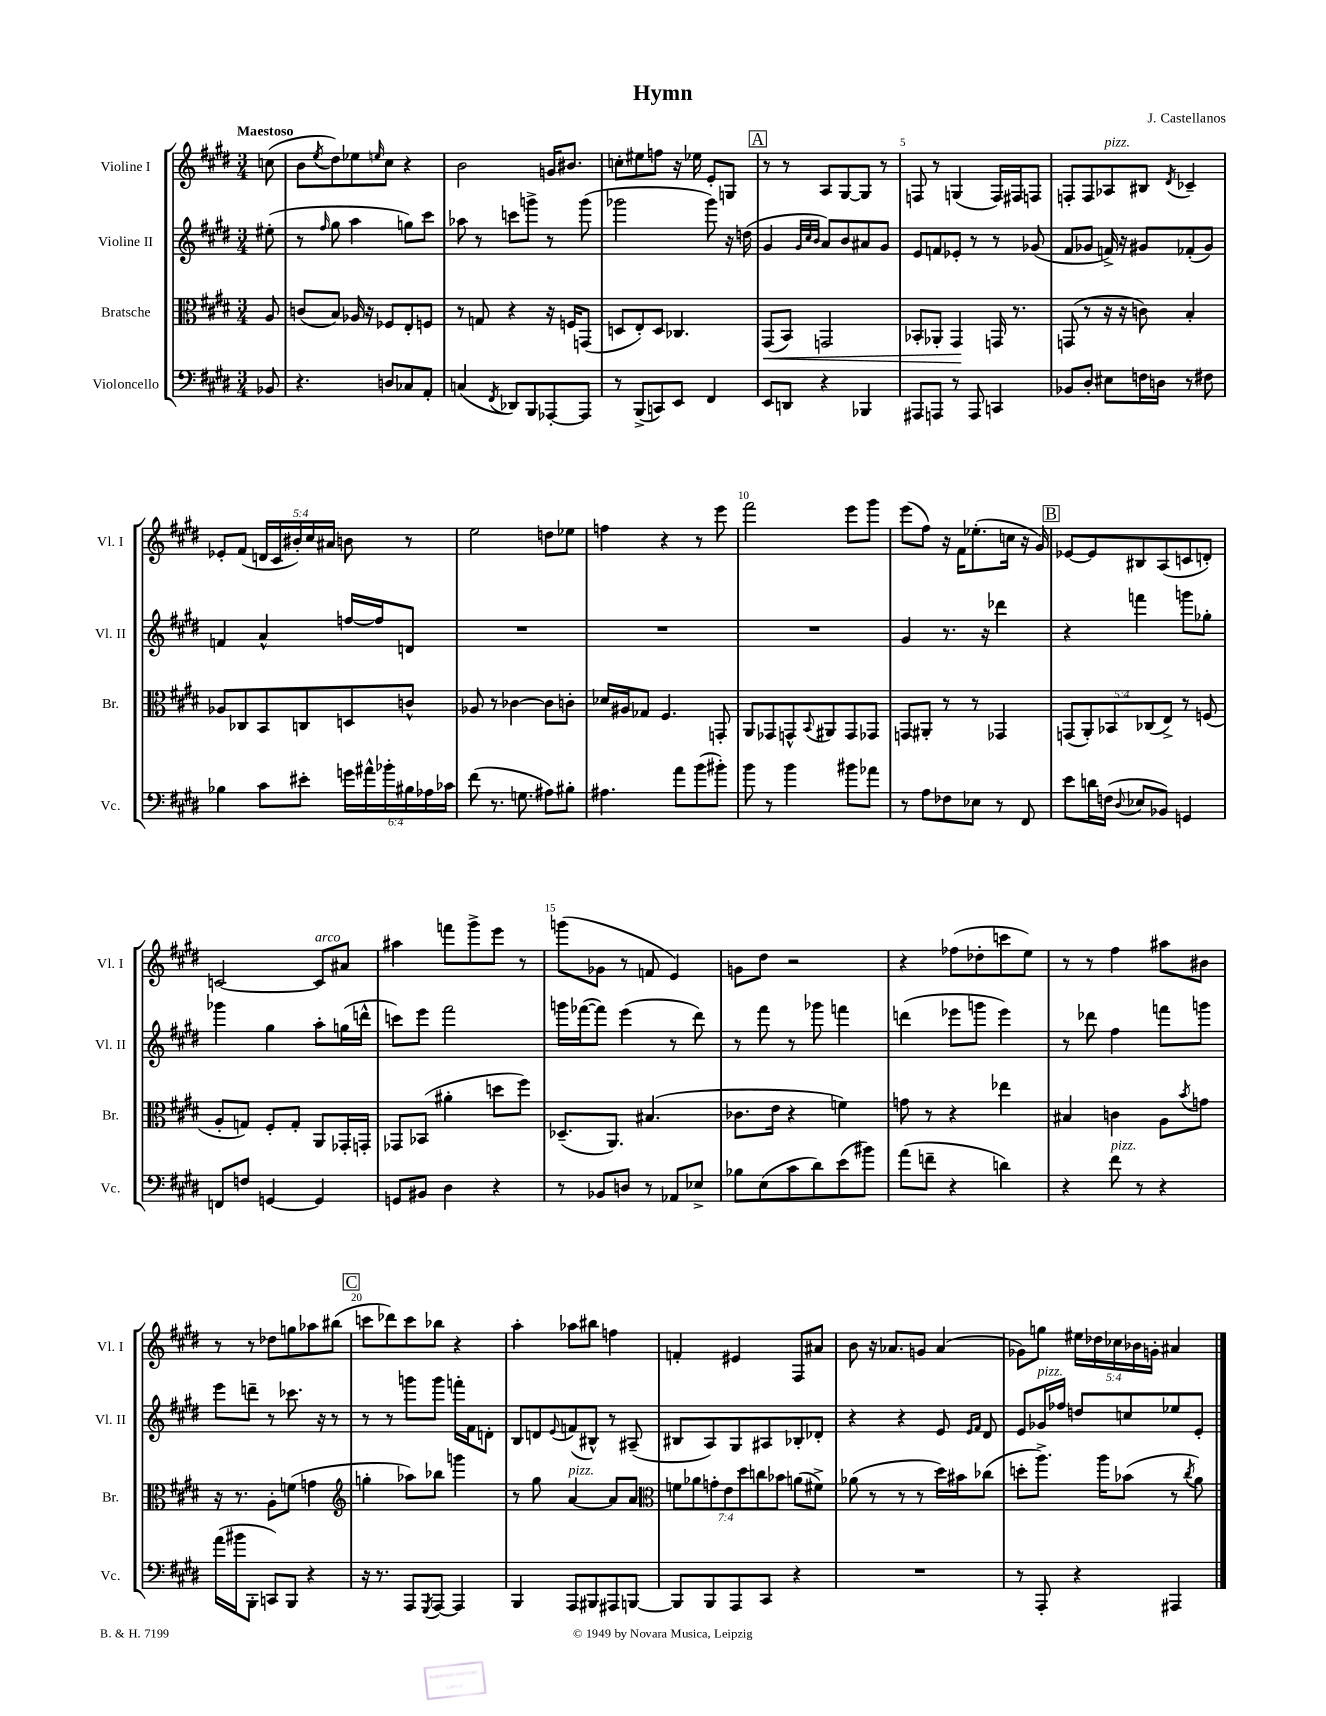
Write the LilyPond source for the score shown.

\header { title = "Hymn" composer = "J. Castellanos" }
<<
\new StaffGroup <<
\new Staff = "s0" \with { instrumentName = "Violine I" shortInstrumentName = "Vl. I" } {
    \clef treble \key e \major \numericTimeSignature \time 3/4 \override Staff.TupletNumber.text = #tuplet-number::calc-fraction-text \partial 8 \tempo "Maestoso"
    c''8( |
    b'8 \acciaccatura { e''8 } dis''8) ees''8 \grace { e''16 } cis''8 r4 |
    b'2 g'16 bis'8. |
    c''8-. eis''8 f''8 r16 ees''16 e'8-. g8 |
    \mark \markup { \box "A" } r8 r8 a8 gis8~ gis8 r8 |
    f8 r8 g4( f16) fis16 f8 |
    f8-. f8 aes8^\markup { \italic "pizz." } bis8 \acciaccatura { dis'8 } ces'4-- |
    ees'8-. fis'8( \tuplet 5/4 { d'16 cis'16 bis'16-.) cis''16 ais'16 } b'8 r8 |
    e''2 d''8 ees''8 |
    f''4 r4 r8 e'''8 |
    fis'''2 e'''8 gis'''8 |
    e'''8( fis''8) r16 fis'16 ees''8.-.( c''16 r16 gis'16) |
    \mark \markup { \box "B" } ees'8~ ees'8 bis8 a8( c'8 d'8-.) |
    c'2~ c'8^\markup { \italic "arco" } ais'8 |
    ais''4 f'''8 gis'''8-> e'''8 r8 |
    g'''8( ges'8 r8 f'8 e'4) |
    g'8 dis''8 r2 |
    r4 fes''8( des''8-. c'''8 e''8) |
    r8 r8 fis''4 ais''8 bis'8 |
    r8 r8 des''8 g''8 aes''8 bis''8( |
    \mark \markup { \box "C" } c'''8 des'''8) c'''8 bes''8 r4 |
    a''4-. aes''8 bis''8 f''4 |
    f'4-. eis'4 fis8 ais'8 |
    b'8 r16 aes'8. g'8 aes'4( |
    ges'8) g''8 \tuplet 5/4 { eis''16 des''16 ces''16 bes'16 g'16-. } ais'4 \bar "|." |
}
\new Staff = "s1" \with { instrumentName = "Violine II" shortInstrumentName = "Vl. II" } {
    \clef treble \key e \major \numericTimeSignature \time 3/4 \partial 8
    eis''8-.( |
    r8 \grace { fis''16 } gis''8 a''4 g''8) cis'''8 |
    aes''8 r8 c'''8 g'''8-> r8 g'''8( |
    ges'''2 ges'''8) r16 d''16( |
    \mark \markup { \box "A" } gis'4 \grace { gis'32 cis''32 b'32 } a'8) b'8 ais'8 gis'8 |
    e'8 f'8 ees'8-. r8 r8 ges'8( |
    fis'8 ges'8 f'16->) r16 gis'8 fes'8-.( gis'8) |
    f'4 a'4-^ f''16~ f''16 d'8 |
    R2. |
    R2. |
    R2. |
    gis'4 r8. r16 des'''4 |
    \mark \markup { \box "B" } r4 f'''4 g'''8 ges''8-. |
    ges'''4 gis''4 a''8-. g''16( d'''16-^ |
    c'''8) e'''8 fis'''2 |
    g'''16 fes'''16~( fes'''8) e'''4( r8 dis'''8) |
    r8 fis'''8 r8 ges'''8 f'''4 |
    d'''4( ees'''8 g'''8 ees'''4) |
    r8 des'''8 fis''4 f'''8 g'''8 |
    e'''8 d'''8-- r8 ces'''8. r16 r8 |
    \mark \markup { \box "C" } r8 r8 g'''8 g'''8 f'''16-. fis'16 d'8-. |
    b8 d'8 \appoggiatura { e'8 } f'8( bis8-^) r8 ais8--( |
    bis8 a8) gis8 ais8 bes8-. des'8-. |
    r4 r4 e'8 \grace { e'16 fis'16 } dis'8 |
    e'8 ges'16^\markup { \italic "pizz." } fes''16 d''8 c''8 ees''8 e'8-. \bar "|." |
}
\new Staff = "s2" \with { instrumentName = "Bratsche" shortInstrumentName = "Br." } {
    \clef alto \key e \major \numericTimeSignature \time 3/4 \override Staff.TupletNumber.text = #tuplet-number::calc-fraction-text \partial 8
    a8 |
    c'8( b8) aes16 r16 fes8 e8-. f8 |
    r8 g8 r4 r16 f16 g,8( |
    d8 e8-.) d8 ces4. |
    \mark \markup { \box "A" } gis,8\<( b,8) g,2 |
    bes,8-. aes,8-. gis,4\! g,16 r8. |
    g,8( r8 r16 r16 c'8) b4-. |
    aes8 ces8 b,8 c8 d8 c'8-^ |
    aes8 r8 ces'4~ ces'8 c'8-. |
    des'16 ais16 ges8 fis4. g,8-. |
    a,8 ges,8 g,8-^ \appoggiatura { b,8 } ais,8 g,8 ges,8 |
    g,8 ais,8-. r8 r8 ges,4 |
    \mark \markup { \box "B" } \tuplet 5/4 { g,8( a,8-.) bes,8 ces8( e8->) } r8 f8( |
    a8-. g8) fis8-. g8-. a,8 ges,16-. g,16-. |
    ges,8 bes,8( ais'4-. d''8 fis''8) |
    des8.--( a,8.) bis4.( |
    ces'8. e'16 r4 f'4) |
    g'8 r8 r4 ees''4 |
    bis4 c'4 a8 \acciaccatura { b'8 } g'8 |
    r16 r8. a8-. f'8( g'4 |
    \mark \markup { \box "C" } \clef treble g''4-. aes''8) bes''8 g'''4 |
    r8 gis''8 a'4~^\markup { \italic "pizz." } a'8 a'8 |
    \clef alto \tuplet 7/4 { f'8 aes'8 g'8-. e'8 dis''8 c''8 bes'8 } a'8( fis'8->) |
    aes'8( r8 r8 r8 dis''16) bis'16 ces''8( |
    d''8-. a''8.->) a''16 bes'8( r8 \acciaccatura { cis''8 } a'8) \bar "|." |
}
\new Staff = "s3" \with { instrumentName = "Violoncello" shortInstrumentName = "Vc." } {
    \clef bass \key e \major \numericTimeSignature \time 3/4 \override Staff.TupletNumber.text = #tuplet-number::calc-fraction-text \partial 8
    bes,8 |
    r4. d8 ces8 a,8-. |
    c4( \acciaccatura { fis,8 } des,8) b,,8 aes,,8~-. aes,,8 |
    r8 b,,8->( c,8) e,8 fis,4 |
    \mark \markup { \box "A" } e,8 d,8 r4 bes,,4 |
    ais,,8 a,,8 r8 a,,8 c,4 |
    bes,8 dis8-. eis8 f16 d16 r8 fis8 |
    bes4 cis'8 eis'8-. \tuplet 6/4 { g'16 ais'16-^ bes'16-. bis16 aes16 ces'16 } |
    fis'8( r8. g8. ais8) bis8-. |
    ais4. a'8 b'8( bis'8-.) |
    b'8 r8 b'4 bis'8 aes'8 |
    r8 a8 fes8 ees8 r8 fis,8 |
    \mark \markup { \box "B" } e'8 d'16 f16( \appoggiatura { dis8 } ees8 bes,8) g,4 |
    f,8 f8 g,4~ g,4 |
    g,8 bis,8 dis4 r4 |
    r8 bes,8 d8 r8 aes,8 ees8-> |
    bes8 e8( cis'8 dis'8) e'8( bis'8) |
    a'8( f'8-- r4 d'4) |
    r4 fis'8^\markup { \italic "pizz." } r8 r4 |
    a'16( bis'16 b,,8-. c,8) b,,8 r4 |
    \mark \markup { \box "C" } r16 r8. a,,8 \acciaccatura { gis,,8 } a,,8~ a,,4 |
    b,,4 a,,8 bis,,8 ais,,8 b,,8~ |
    b,,8 b,,8 a,,8 cis,8 r4 |
    R2. |
    r8 a,,8-. r4 ais,,4 \bar "|." |
}
>>
>>
\layout { \context { \Score \override BarNumber.break-visibility = ##(#f #t #t) barNumberVisibility = #(every-nth-bar-number-visible 5) } }
